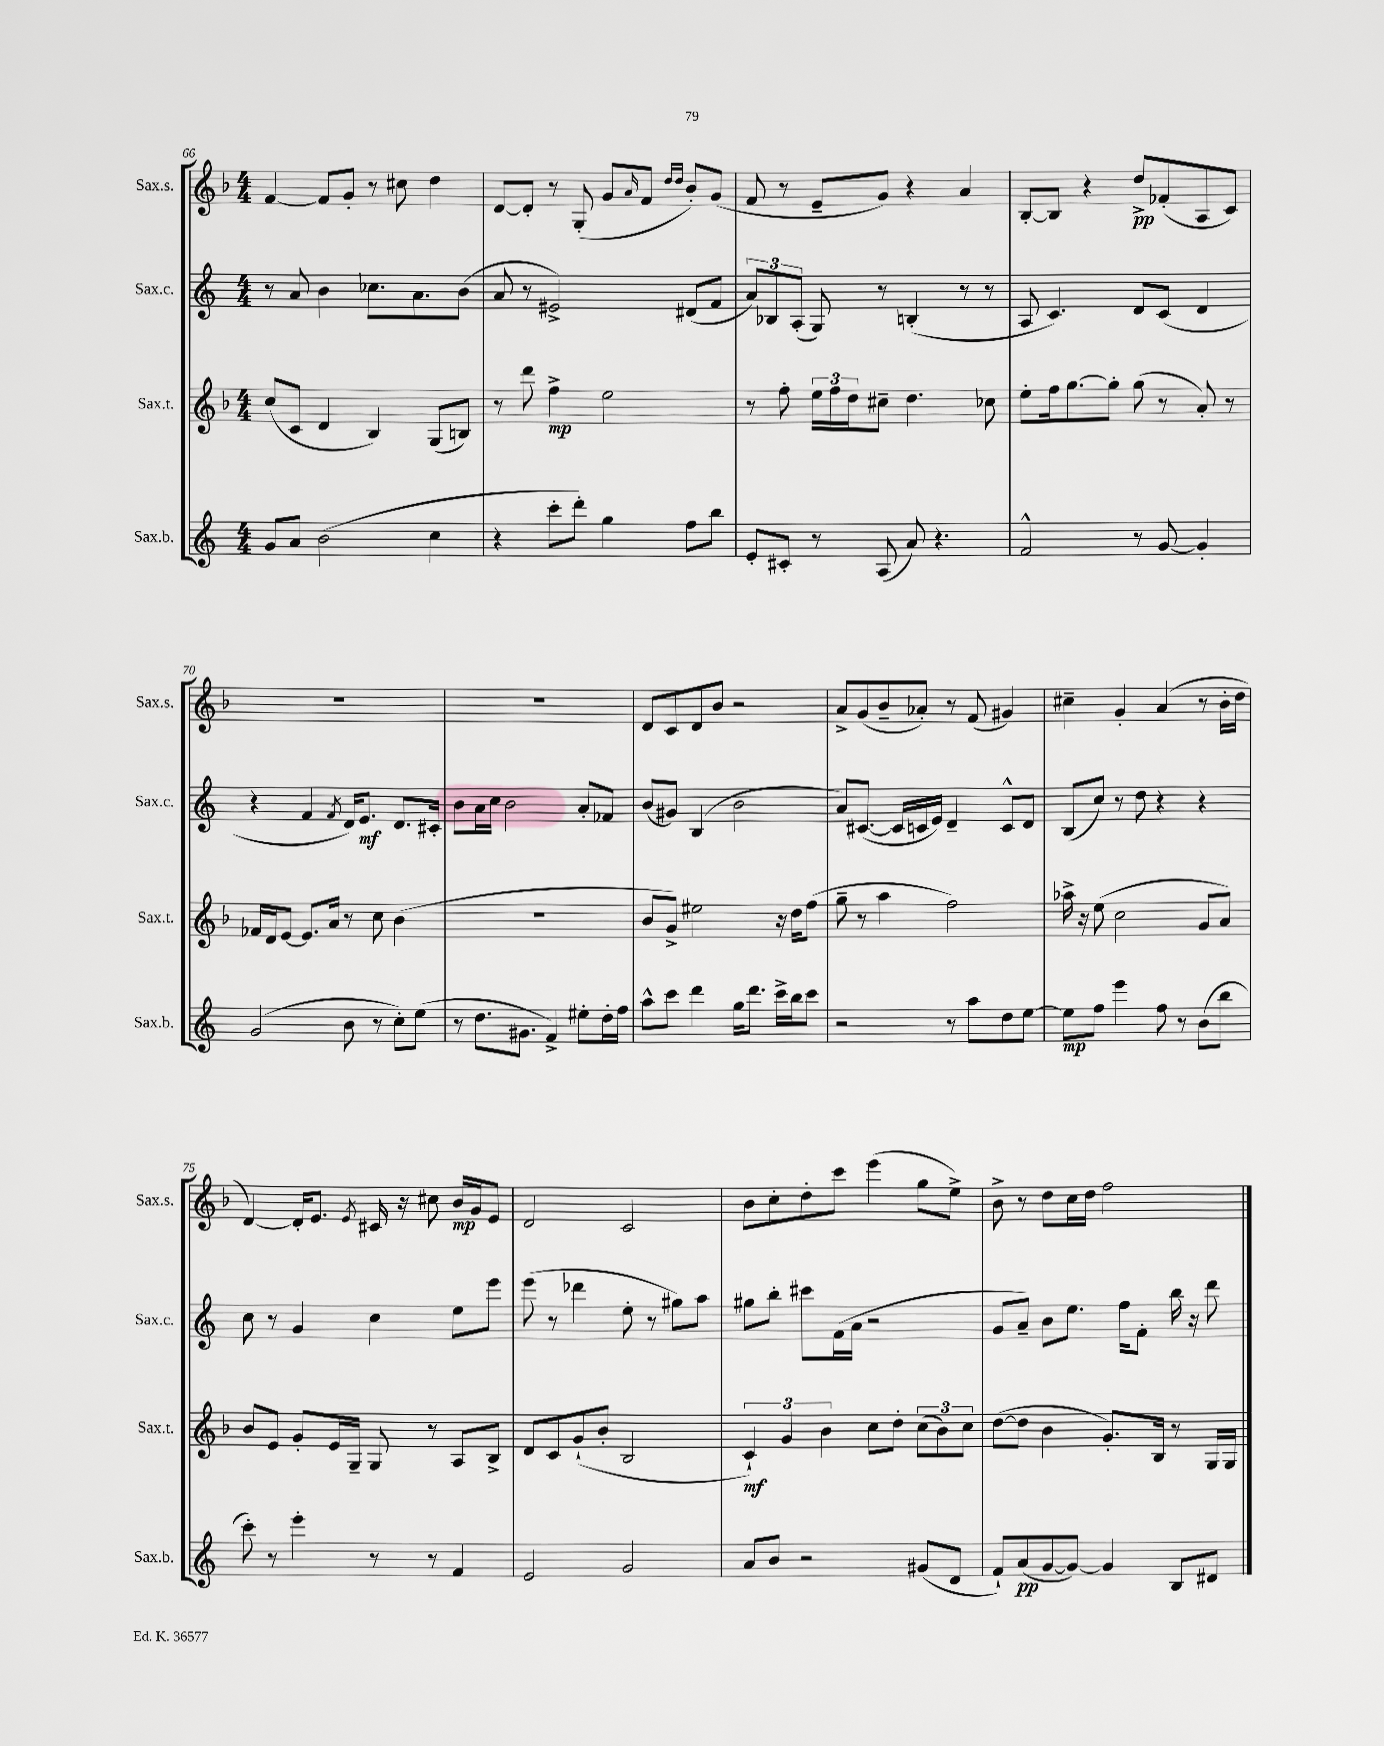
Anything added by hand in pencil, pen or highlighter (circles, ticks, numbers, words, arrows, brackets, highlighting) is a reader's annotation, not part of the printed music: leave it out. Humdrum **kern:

**kern	**dynam	**kern	**dynam	**kern	**dynam	**kern	**dynam
*part4	*part4	*part3	*part3	*part2	*part2	*part1	*part1
*staff4	*staff4	*staff3	*staff3	*staff2	*staff2	*staff1	*staff1
*I"Sax.b.	*	*I"Sax.t.	*	*I"Sax.c.	*	*I"Sax.s.	*
*I'Sax.b.	*	*I'Sax.t.	*	*I'Sax.c.	*	*I'Sax.s.	*
*clefG2	*	*clefG2	*	*clefG2	*	*clefG2	*
*k[]	*	*k[b-]	*	*k[]	*	*k[b-]	*
*M4/4	*	*M4/4	*	*M4/4	*	*M4/4	*
=66	=66	=66	=66	=66	=66	=66	=66
8g/L	.	(8cc/L	.	8r	.	[4f/	.
8a/J	.	8c/J	.	8a/	.	.	.
(2b\	.	4d/	.	4b\	.	8f/L]	.
.	.	.	.	.	.	8g'/J	.
.	.	4B-/)	.	8.cc-X\L	.	8r	.
.	.	.	.	.	.	8cc#X\	.
.	.	.	.	8.a\	.	.	.
4cc\	.	(8G/L	.	.	.	4dd\	.
.	.	8Bn/J)	.	(8b\J	.	.	.
=67	=67	=67	=67	=67	=67	=67	=67
4r	.	8r	.	8a/	.	[8d/L	.
.	.	8ddd\	.	8r	.	8d'/J]	.
8ccc'\L	.	4ff^\	mp	2e#X^/)	.	8r	.
8ddd'\J)	.	.	.	.	.	(8G'/	.
4gg\	.	2ee\	.	.	.	8g/L	.
.	.	.	.	.	.	16qqa/	.
.	.	.	.	.	.	8f/J	.
.	.	.	.	.	.	16qqdd/LL	.
.	.	.	.	.	.	16qqdd/JJ	.
8ff\L	.	.	.	(8d#X/L	.	8b-'/L)	.
8bb\J	.	.	.	8f/J	.	(8g/J	.
=68	=68	=68	=68	=68	=68	=68	=68
8e'/L	.	8r	.	12a/L)	.	8f/	.
.	.	.	.	12B-X/	.	.	.
8c#X'/J	.	8ff'\	.	.	.	8r	.
.	.	.	.	(12A'/J	.	.	.
8r	.	24ee\LL	.	8G/)	.	8e~/L	.
.	.	24ff\	.	.	.	.	.
.	.	24dd\J	.	.	.	.	.
(8A/	.	8cc#X~\J	.	8r	.	8g/J)	.
8a/)	.	4.dd\	.	(4Bn'/	.	4r	.
4.r	.	.	.	.	.	.	.
.	.	.	.	8r	.	4a/	.
.	.	8cc-X\	.	8r	.	.	.
=69	=69	=69	=69	=69	=69	=69	=69
2f^^/	.	8ee'\L	.	8A/	.	[8B-'/L	.
.	.	16ff\k	.	4.c/)	.	8B-/J]	.
.	.	[8.gg\	.	.	.	.	.
.	.	.	.	.	.	4r	.
.	.	8gg'\J]	.	.	.	.	.
8r	.	(8gg\	.	8d/L	.	8dd^/L	pp
[8g/	.	8r	.	(8c/J	.	(8f-X'/	.
4g'/]	.	8a'/)	.	4d/	.	8A/	.
.	.	8r	.	.	.	8c/J)	.
!!LO:LB:g=z
=70	=70	=70	=70	=70	=70	=70	=70
(2g/	.	16f-X/LL	.	4r	.	1r	.
.	.	16d/J	.	.	.	.	.
.	.	[8e/J	.	.	.	.	.
.	.	8.e/L]	.	4f/	.	.	.
.	.	16a/Jk	.	.	.	.	.
.	.	.	.	8qf/	.	.	.
8b\	.	8r	.	16d/KL)	.	.	.
.	.	.	.	8.e/J	mf	.	.
8r	.	8cc\	.	.	.	.	.
8cc'\L)	.	(4b-\	.	8.d/L	.	.	.
(8ee\J	.	.	.	.	.	.	.
.	.	.	.	16c#X'/Jk	.	.	.
=71	=71	=71	=71	=71	=71	=71	=71
8r	.	1r	.	8b\L	.	1r	.
8.dd\L	.	.	.	16a\L	.	.	.
.	.	.	.	16cc\JJ	.	.	.
.	.	.	.	2b\	.	.	.
8.g#X\J	.	.	.	.	.	.	.
4f^/)	.	.	.	.	.	.	.
8ee#X'\L	.	.	.	8a'/L	.	.	.
16dd'\L	.	.	.	8f-X/J	.	.	.
16ff\JJ	.	.	.	.	.	.	.
=72	=72	=72	=72	=72	=72	=72	=72
8aa^^\L	.	8b-/L	.	(8b/L	.	8d/L	.
8ccc\J	.	8g^/J)	.	8g#X/J)	.	8c/	.
4ddd\	.	2ee#X\	.	(4B/	.	8d/	.
.	.	.	.	.	.	8b-/J	.
16gg\KL	.	.	.	2b\	.	2r	.
8.ddd\J	.	.	.	.	.	.	.
16ccc^\LL	.	16r	.	.	.	.	.
16bb\J	.	16dd\KL	.	.	.	.	.
8ccc\J	.	(8ff\J	.	.	.	.	.
=73	=73	=73	=73	=73	=73	=73	=73
2r	.	8gg~\	.	8a/L)	.	8a^/L	.
.	.	8r	.	([8.c#X/J	.	(8g/	.
.	.	4aa\	.	.	.	8b-~/	.
.	.	.	.	16c#/LL]	.	.	.
.	.	.	.	16cn/	.	8a-X'/J)	.
.	.	.	.	16e/JJ)	.	.	.
8r	.	2ff\)	.	4d~/	.	8r	.
8aa\L	.	.	.	.	.	(8f/	.
8dd\	.	.	.	8c^^/L	.	4g#X/)	.
[8ee\J	.	.	.	8d/J	.	.	.
=74	=74	=74	=74	=74	=74	=74	=74
8ee\L]	mp	16aa-X^\	.	(8B/L	.	4cc#X~\	.
.	.	16r	.	.	.	.	.
8ff\J	.	(8ee\	.	8cc/J)	.	.	.
4eee\	.	2cc\	.	8r	.	4g'/	.
.	.	.	.	8dd\	.	.	.
8ff\	.	.	.	4r	.	(4a/	.
8r	.	.	.	.	.	.	.
(8b\L	.	8g/L	.	4r	.	8r	.
8bb\J	.	8a/J)	.	.	.	16b-'\LL	.
.	.	.	.	.	.	16dd\JJ	.
!!LO:LB:g=z
=75	=75	=75	=75	=75	=75	=75	=75
8ccc'\)	.	8b-/L	.	8cc\	.	[4d/)	.
8r	.	8e/J	.	8r	.	.	.
4eee'\	.	8g'/L	.	4g/	.	16d'/KL]	.
.	.	.	.	.	.	8.e/J	.
.	.	16e/L	.	.	.	.	.
.	.	16G~/JJ	.	.	.	.	.
.	.	.	.	.	.	8qe/	.
8r	.	8G/	.	4cc\	.	16c#X/	.
.	.	.	.	.	.	16r	.
8r	.	8r	.	.	.	8cc#X\	.
4f/	.	8A/L	.	8ee\L	.	16b-/LL	mp
.	.	.	.	.	.	16g/J	.
.	.	8B-^/J	.	8eee\J	.	8e/J	.
=76	=76	=76	=76	=76	=76	=76	=76
2e/	.	8d/L	.	(8eee\	.	2d/	.
.	.	8c/	.	8r	.	.	.
.	.	(8g`/	.	4ddd-X\	.	.	.
.	.	8b-'/J	.	.	.	.	.
2g/	.	2B-/	.	8ee'\	.	2c/	.
.	.	.	.	8r	.	.	.
.	.	.	.	8gg#X\L)	.	.	.
.	.	.	.	8aa\J	.	.	.
=77	=77	=77	=77	=77	=77	=77	=77
8a/L	.	6c`/)	mf	8gg#X\L	.	8b-\L	.
8b/J	.	.	.	8bb'\J	.	8cc'\	.
.	.	6g/	.	.	.	.	.
2r	.	.	.	8ccc#X\L	.	8dd'\	.
.	.	6b-\	.	.	.	.	.
.	.	.	.	(16f\L	.	8ccc\J	.
.	.	.	.	16a\JJ	.	.	.
.	.	8cc\L	.	2r	.	(4eee\	.
.	.	8dd'\J	.	.	.	.	.
(8g#X/L	.	(12cc\L	.	.	.	8gg\L	.
.	.	12b-\)	.	.	.	.	.
8d/J	.	.	.	.	.	8ee^\J)	.
.	.	12cc\J	.	.	.	.	.
=78	=78	=78	=78	=78	=78	=78	=78
8f`/L)	.	([8dd\L	.	8g/L	.	8b-^\	.
(8a/	pp	8dd\J]	.	8a~/J)	.	8r	.
[8g/	.	4b-\	.	8b\L	.	8dd\L	.
8g/J_)	.	.	.	8.ee\J	.	16cc\L	.
.	.	.	.	.	.	16dd\JJ	.
4g/]	.	8.g'/L)	.	.	.	2ff\	.
.	.	.	.	16ff\KL	.	.	.
.	.	.	.	8f'\J	.	.	.
.	.	16B-/Jk	.	.	.	.	.
8B/L	.	8r	.	16bb\	.	.	.
.	.	.	.	16r	.	.	.
8d#X/J	.	16G/LL	.	8ddd\	.	.	.
.	.	16G/JJ	.	.	.	.	.
==	==	==	==	==	==	==	==
*-	*-	*-	*-	*-	*-	*-	*-
